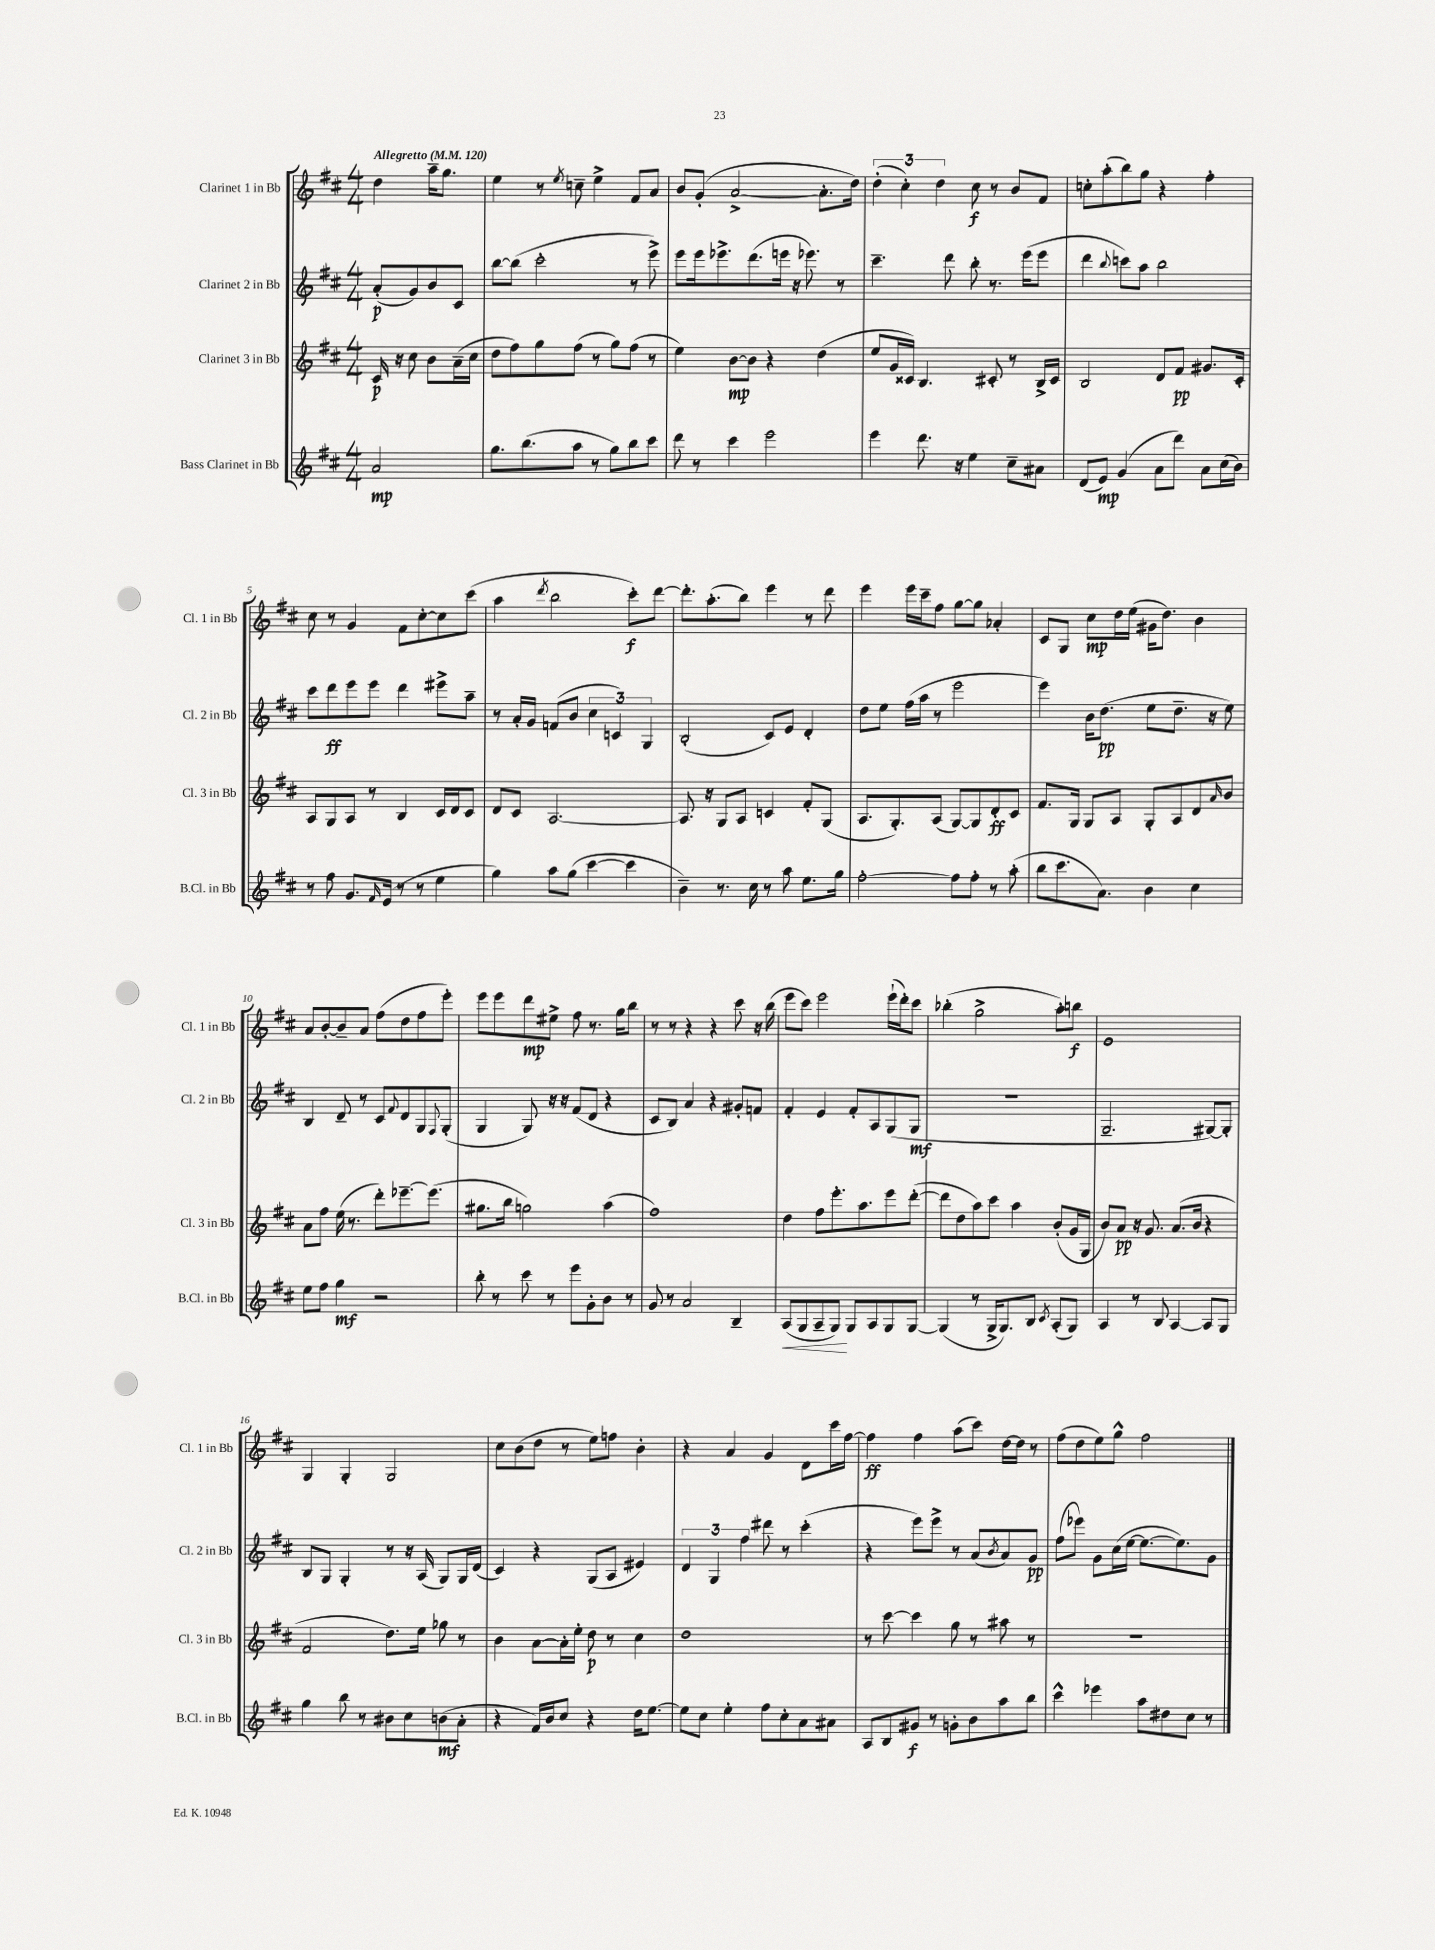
<<
\new StaffGroup <<
\new Staff = "s0" \with { instrumentName = "Clarinet 1 in Bb" shortInstrumentName = "Cl. 1 in Bb" } {
    \clef treble \key d \major \numericTimeSignature \time 4/4 \partial 2 \tempo "Allegretto" 4 = 120
    d''4 a''16-- g''8. |
    e''4 r8 \acciaccatura { e''8 } c''8-- e''4-> fis'8 a'8 |
    b'8 g'8-.( a'2~-> a'8.-. d''16) |
    \tuplet 3/2 { d''4-.( cis''4-.) d''4 } cis''8\f r8 b'8 fis'8 |
    c''8-. a''8-.( b''8) g''8 r4 fis''4-. |
    cis''8 r8 g'4 fis'8 cis''8~-. cis''8 cis'''8( |
    a''4 \acciaccatura { d'''8 } b''2 cis'''8-.\f) d'''8~ |
    d'''8.-. a''8.-.( b''8) e'''4 r8 d'''8 |
    e'''4 e'''16 cis'''16-- fis''8 g''8~ g''8 aes'4-. |
    cis'8 g8 cis''8\mp d''16 e''16( gis'16 d''8.) b'4 |
    a'8 b'8~-. b'8-- a'8 fis''8( d''8 fis''8 e'''8-.) |
    e'''8 e'''8 d'''8\mp eis''8-> fis''8 r8. g''16 b''8 |
    r8 r8 r4 r4 cis'''8 r16 b''16( |
    e'''8 cis'''8) e'''2 e'''16-!( d'''16-.) cis'''8 |
    bes''4-.( g''2-> a''8-.) b''8\f |
    e'1 |
    g4 g4-. g2 |
    cis''8 b'8( d''8 r8 e''8) f''8 b'4-. |
    r4 a'4 g'4 d'8 cis'''16 fis''16~ |
    fis''4\ff fis''4 a''8( cis'''8) d''16~ d''16 r8 |
    fis''8( d''8 e''8) g''8-^ fis''2 \bar "|." |
}
\new Staff = "s1" \with { instrumentName = "Clarinet 2 in Bb" shortInstrumentName = "Cl. 2 in Bb" } {
    \clef treble \key d \major \numericTimeSignature \time 4/4 \partial 2
    a'8-.\p( g'8) b'8 cis'8 |
    b''8~ b''8( cis'''2-. r8 e'''8->) |
    e'''8 e'''16 ees'''8.-> d'''8.( e'''16 r16 ees'''8.) r8 |
    cis'''4.-- d'''8 b''8-. r8. e'''16( e'''8 |
    d'''4 \appoggiatura { b''8 } c'''8) a''8 b''2 |
    cis'''8 d'''8\ff e'''8 e'''8 d'''4 eis'''8-> a''8-- |
    r8 a'16-. g'16 f'8( b'8 \tuplet 3/2 { cis''4 c'4) g4 } |
    b2-.( cis'8) e'8 d'4-. |
    d''8 e''8 fis''16( a''16 r8 e'''2 |
    e'''4) b'16 d''8.\pp( e''8 d''8.-- r16 e''8) |
    b4 d'8-- r8 cis'8 \appoggiatura { fis'8 } d'8 g8 \appoggiatura { fis8 } g8-.( |
    g4 g8) r16 r16 fis'8( d'8 r4 |
    cis'8 b8) a'4 r4 gis'8-. f'8 |
    fis'4-. e'4 fis'8-. a8 g8( g8\mf |
    r1 |
    g2.-- gis8~) gis8-. |
    b8 g8 g4-. r8 r16 a16( g8) g16 d'16( |
    cis'4) r4 g8( a8 eis'4) |
    \tuplet 3/2 { d'4 g4 fis''4 } dis'''8 r8 cis'''4-.( |
    r4 e'''8) e'''8-> r8 a'8( \acciaccatura { b'8 } a'8) g'8\pp |
    fis''8( ees'''8) g'8 cis''16( e''16~ e''8.~ e''8.) g'8 \bar "|." |
}
\new Staff = "s2" \with { instrumentName = "Clarinet 3 in Bb" shortInstrumentName = "Cl. 3 in Bb" } {
    \clef treble \key d \major \numericTimeSignature \time 4/4 \partial 2
    cis'16\p r16 cis''8 b'8 a'16--( cis''16 |
    d''8 fis''8) g''8 fis''8( r8 g''8) fis''8( r8 |
    e''4) b'8~\mp b'8 r4 d''4( |
    e''8 g'16 cisis'16) b4. cis'8-. r8 b16-> cis'16 |
    b2 d'8 fis'8\pp gis'8. cis'16-. |
    a8 g8 a8 r8 b4 cis'16 d'16 cis'8 |
    d'8 cis'8 a2.~ |
    a8. r16 g8 a8 c'4 fis'8-. g8( |
    a8. g8.-.) a8( g8~) g8 d'8-.\ff cis'8 |
    fis'8. g16 g8 a8 g8-. a8 d'8 \grace { a'16 } b'8 |
    a'8 fis''8 e''16( r8. d'''8-.) ees'''8.~-- ees'''8.( |
    gis''8. b''16 g''2) a''4( |
    fis''1) |
    d''4 fis''8 e'''8.-. a''8. e'''8 d'''8~-.( |
    d'''8 d''8 a''8) cis'''8 a''4 b'8-.( g'16 g16 |
    b'8) a'8\pp r16 g'8. a'8.( b'16 r4 |
    fis'2 d''8.) e''16 ges''8 r8 |
    b'4 a'8~ a'16-. e''16-. d''8\p r8 cis''4 |
    d''1 |
    r8 cis'''8~ cis'''4 g''8 r8 ais''8 r8 |
    R1 \bar "|." |
}
\new Staff = "s3" \with { instrumentName = "Bass Clarinet in Bb" shortInstrumentName = "B.Cl. in Bb" } {
    \clef treble \key d \major \numericTimeSignature \time 4/4 \partial 2
    a'2\mp |
    g''8. b''8.( a''8 r8 g''8) b''8 cis'''8 |
    d'''8 r8 cis'''4 e'''2 |
    e'''4 d'''8. r16 e''4 cis''8-- ais'8 |
    d'8( e'8\mp) g'4( a'8 d'''8) a'8 cis''16( b'16) |
    r8 fis''8 g'8. \grace { fis'16 } e'16( r8 r8 e''4 |
    g''4) a''8 g''8( cis'''4~ cis'''4 |
    b'4--) r8. cis''16 r8 a''8 e''8. g''16 |
    fis''2~-. fis''8 fis''8-. r8 a''8-.( |
    b''8 cis'''8. a'8.) b'4 cis''4 |
    e''8 fis''8 g''4\mf r2 |
    b''8-. r8 cis'''8 r8 e'''8 g'8-. b'8 r8 |
    g'8 r8 a'2 b4-- |
    a8\<( g8 a8-- g8\!) g8 a8 g8 g8~ |
    g4( r8 g16-> g8.) b8 \acciaccatura { cis'8 } a8-.( g8) |
    a4 r8 b8 a4~ a8 g8 |
    g''4 b''8 r8 bis'8 cis''8 b'8\mf( a'8-. |
    r4 fis'16) b'16 cis''8 r4 d''16 e''8.~ |
    e''8 cis''8 e''4-. fis''8 cis''8-. a'8 ais'8 |
    a8 b8 gis'8\f r8 g'8-. b'8 a''8 b''8 |
    cis'''4-^ ees'''4 a''8 dis''8 cis''8 r8 \bar "|." |
}
>>
>>
